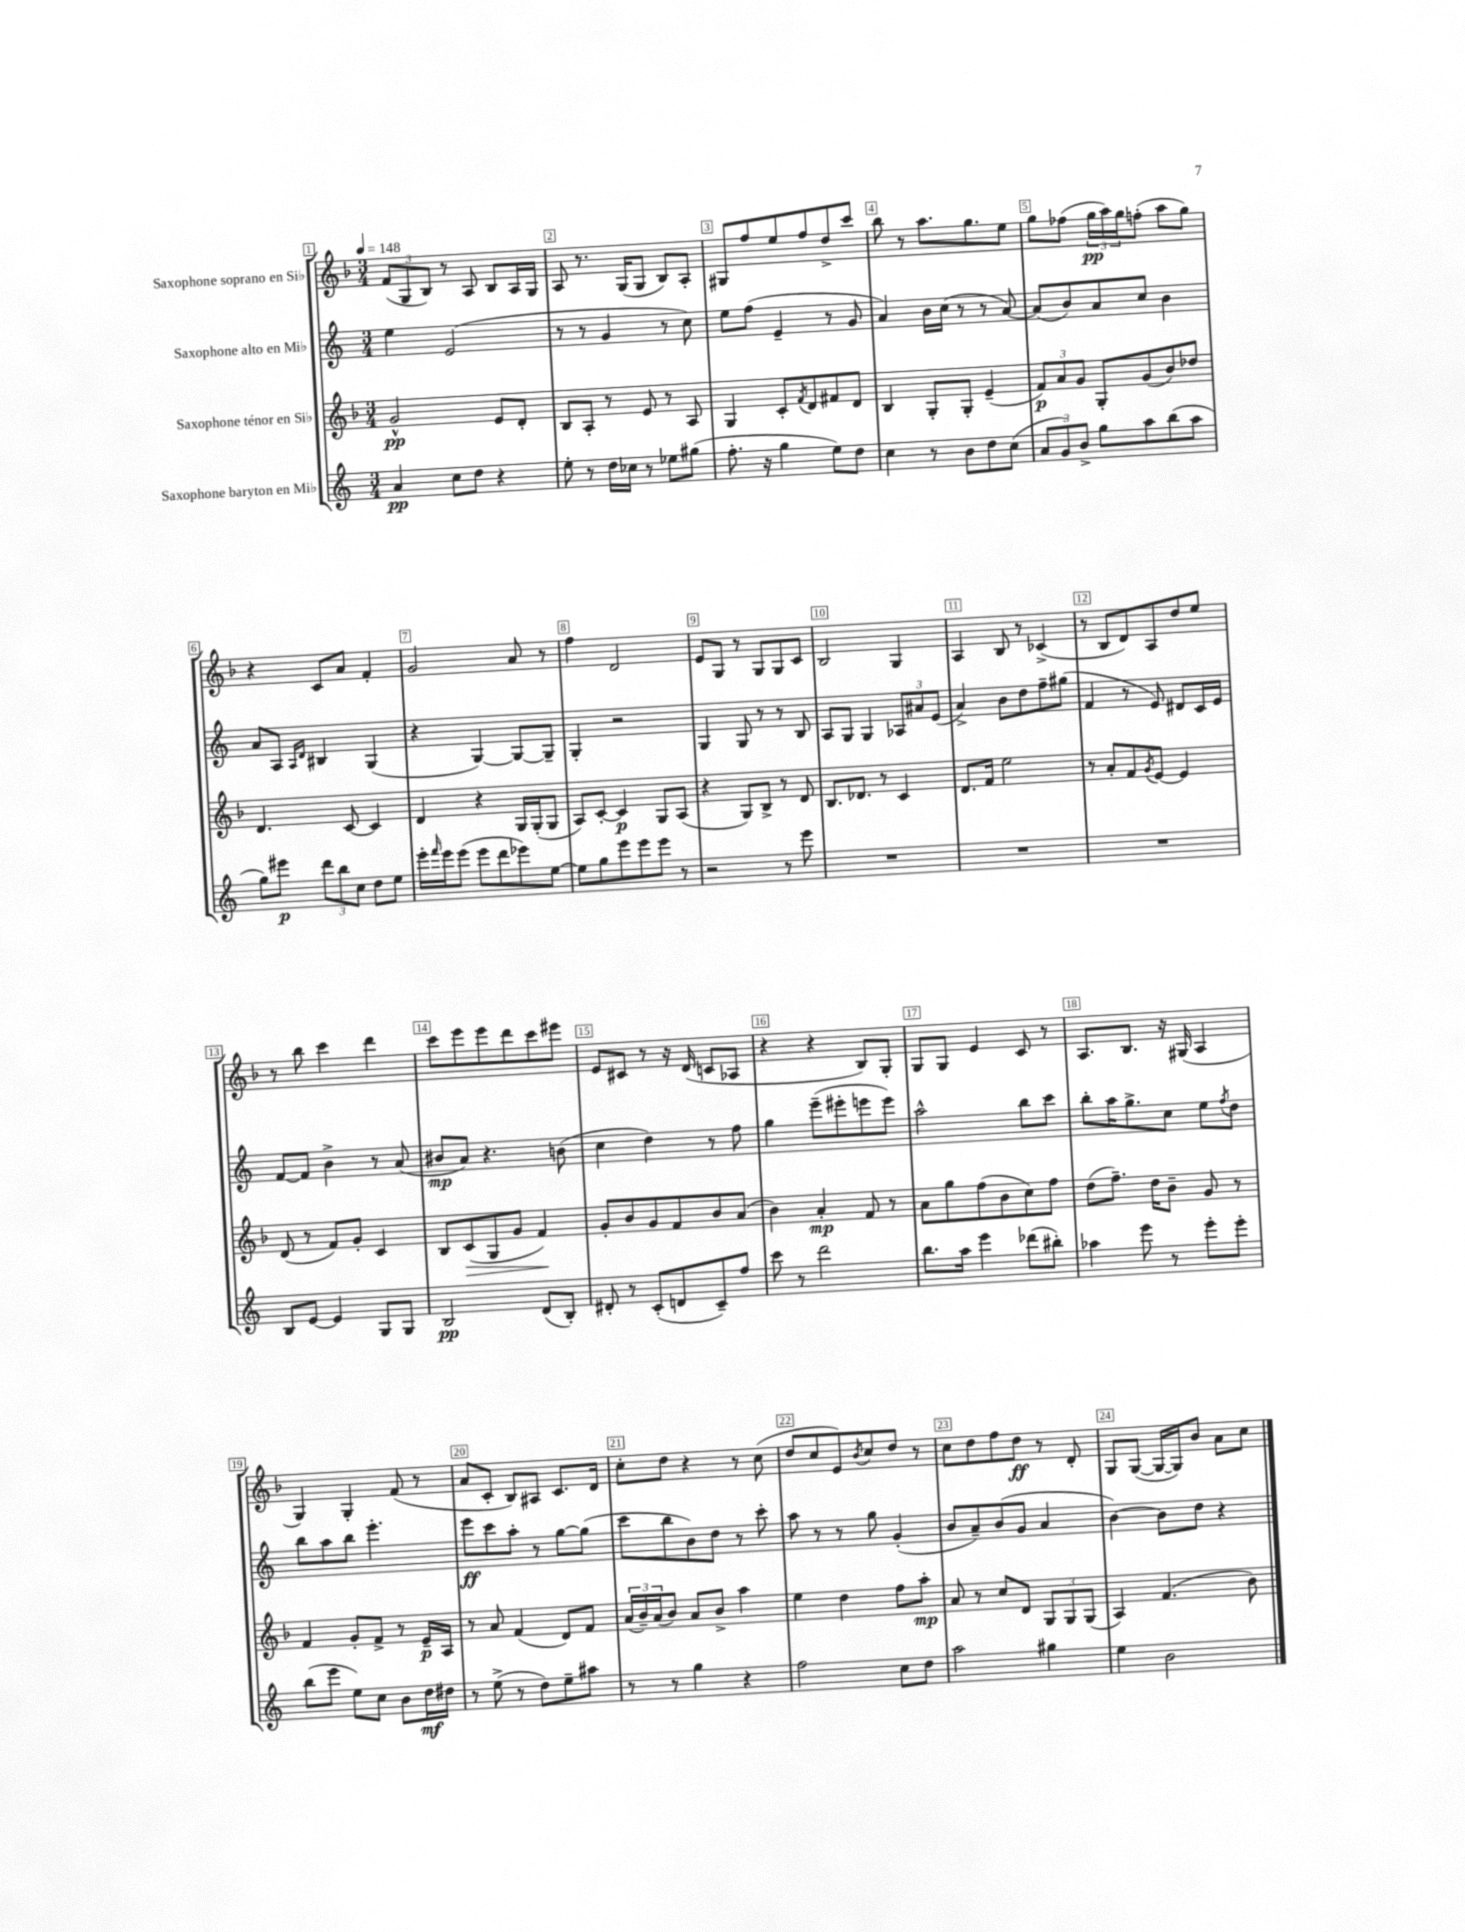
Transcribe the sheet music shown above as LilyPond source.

<<
\new StaffGroup <<
\new Staff = "s0" \with { instrumentName = "Saxophone soprano en Sib" } {
    \clef treble \key f \major \numericTimeSignature \time 3/4 \tempo 4 = 148
    \tuplet 3/2 { f'8( g8 bes8) } r8 a8 bes8 a16 g16 |
    a8 r8. g16( g8 bes8) a8-. |
    gis8 f''8 e''8 f''8 d''8-> c'''8 |
    bes''8 r8 a''8. g''8. e''8 |
    g''8 fes''8( \tuplet 3/2 { g''16\pp a''16) g''16 } f''8-.( a''8 g''8) |
    r4 c'8 a'8 f'4-. |
    g'2 a'8 r8 |
    f''4 d'2 |
    e'8 g8 r8 g8 g8 c'8 |
    bes2 g4 |
    a4 bes8 r8 ces'4->( |
    r8 bes8 d'8) a8 d''8 e''8 |
    r8 bes''8 c'''4 d'''4 |
    c'''8 e'''8 e'''8 d'''8 c'''8 eis'''8 |
    e'8 cis'8 r8 r16 d'16( c'8 aes8 |
    r4 r4 bes8) g8-. |
    g8 g8 e'4 c'8 r8 |
    a8. bes8. r16 gis16( a4 |
    g4) g4-. f'8( r8 |
    a'8 c'8-. bes8) ais8 c'8. d'16 |
    c''8-. d''8 r4 r8 c''8( |
    d''8 c''8 e'8) \acciaccatura { bes'8 } c''8 d''8 r8 |
    c''8 d''8 f''8 d''8\ff r8 d'8-. |
    g8 g8~( g16~ g16) bes'8 a'8 c''8 \bar "|." |
}
\new Staff = "s1" \with { instrumentName = "Saxophone alto en Mib" } {
    \clef treble \key c \major \numericTimeSignature \time 3/4
    e''4 e'2( |
    r8 r8 g'4 r8 c''8) |
    e''8 f''8( e'4-- r8 g'8 |
    a'4) b'16 c''16( r8 r8 a'8~) |
    a'8( b'8) a'8 c''8 b'4 |
    a'8 a8 \grace { a16 d'16 } bis4 g4( |
    r4 g4~) g8~ g8-- |
    g4-. r2 |
    g4 g8 r8 r8 b8 |
    a8 g8 g4 \tuplet 3/2 { aes8 ais'8 e'8( } |
    a'4->) b'8 d''8 f''8-- gis''8( |
    f'4 r8 e'8) dis'8 c'16 e'16 |
    f'8~ f'8 b'4-> r8 a'8( |
    bis'8\mp a'8) r4. b'8( |
    c''4 d''4) r8 f''8 |
    g''4 e'''8--( eis'''8-. e'''8 e'''8) |
    a''2-^ b''8 c'''8 |
    b''8-. a''16 g''8.-> c''8 e''8 \acciaccatura { f''8 } d''8 |
    b''8 a''8 b''8 e'''4.-. |
    e'''8\ff c'''8 a''8-. r8 g''8~ g''8( |
    c'''8 b''8 b'8) d''8 r8 c'''8-. |
    a''8 r8 r8 g''8 g'4-.( |
    b'8 a'8--) b'8( g'8 a'4 |
    b'4~) b'8 d''8 r4 \bar "|." |
}
\new Staff = "s2" \with { instrumentName = "Saxophone ténor en Sib" } {
    \clef treble \key f \major \numericTimeSignature \time 3/4
    g'2-^\pp e'8 d'8-. |
    bes8 a8-. r8 e'8 r8 a8 |
    g4 c'8-. \acciaccatura { f'8 } d'8 fis'8 d'8 |
    bes4 g8-. g8-. e'4--( |
    \tuplet 3/2 { f'8\p) a'8 g'8 } g8-. g'8( bes'8) des''8 |
    d'4. c'8~ c'4 |
    d'4 r4 g16 g16-.( g8 |
    a8) c'8~-. c'4\p g8 a8( |
    r4 g8) bes8-> r8 d'8 |
    bes8. des'8. r8 c'4 |
    d'8. f'16 e''2 |
    r8 a'8-. f'8 \acciaccatura { g'8 } e'8~ e'4 |
    d'8( r8 f'8) g'8-. c'4 |
    bes8 c'8\>( g8 g'8 f'4\!) |
    g'8-. bes'8 g'8 f'8 bes'8 a'8( |
    bes'4) a'4-.\mp f'8 r8 |
    a'8 g''8 f''8( bes'8 c''8) f''8 |
    d''8( f''8.--) d''16 bes'8-- g'8 r8 |
    f'4 g'8-. f'8-> r8 e'16--\p a16 |
    r8 a'8 f'4( d'8) f'8 |
    \tuplet 3/2 { a'16( bes'16--) a'16( } bes'8) a'8 bes'8-> a''4 |
    e''4 d''4 f''8 a''8-.\mp |
    a'8 r8 c''8 d'8 \tuplet 3/2 { g8 g8 g8( } |
    a4) f'4.( bes'8) \bar "|." |
}
\new Staff = "s3" \with { instrumentName = "Saxophone baryton en Mib" } {
    \clef treble \key c \major \numericTimeSignature \time 3/4
    a'4\pp c''8 d''8 r4 |
    e''8-. r8 d''16 ces''16 r8 ees''8 gis''8( |
    f''8.-. r16 g''4 e''8) d''8 |
    c''4 r8 b'8 d''8 c''8( |
    \tuplet 3/2 { a'8 g'8) b'8-> } g''8 a''8 b''8( a''8 |
    g''8) eis'''8\p \tuplet 3/2 { d'''8 b''8 c''8 } d''8 e''8 |
    e'''16-. \grace { f'''16 } e'''16 e'''8( e'''8 d'''8 ees'''8) e''8~ |
    e''8 g''8 e'''8 e'''8 e'''8 r8 |
    r2 r8 e'''8 |
    R2. |
    R2. |
    R2. |
    b8 e'8~ e'4 g8 g8 |
    b2\pp d'8( b8-.) |
    dis'8-. r8 c'8-.( d'8 c'8--) f''8 |
    c'''8 r8 d'''2 |
    b''8. a''16 e'''4 des'''8( bis''8-.) |
    aes''4 e'''8 r8 e'''8-. e'''8-. |
    b''8( e'''8 e''8) c''8 b'8 d''16\mf dis''16 |
    r8 e''8->( r8 d''8) e''8-- ais''8 |
    r8 r8 g''4 r4 |
    f''2 c''8 d''8 |
    a''2 gis''4 |
    e''4 b'2 \bar "|." |
}
>>
>>
\layout { \context { \Score \override BarNumber.break-visibility = ##(#f #t #t) barNumberVisibility = #all-bar-numbers-visible \override BarNumber.stencil = #(make-stencil-boxer 0.1 0.3 ly:text-interface::print) } }
